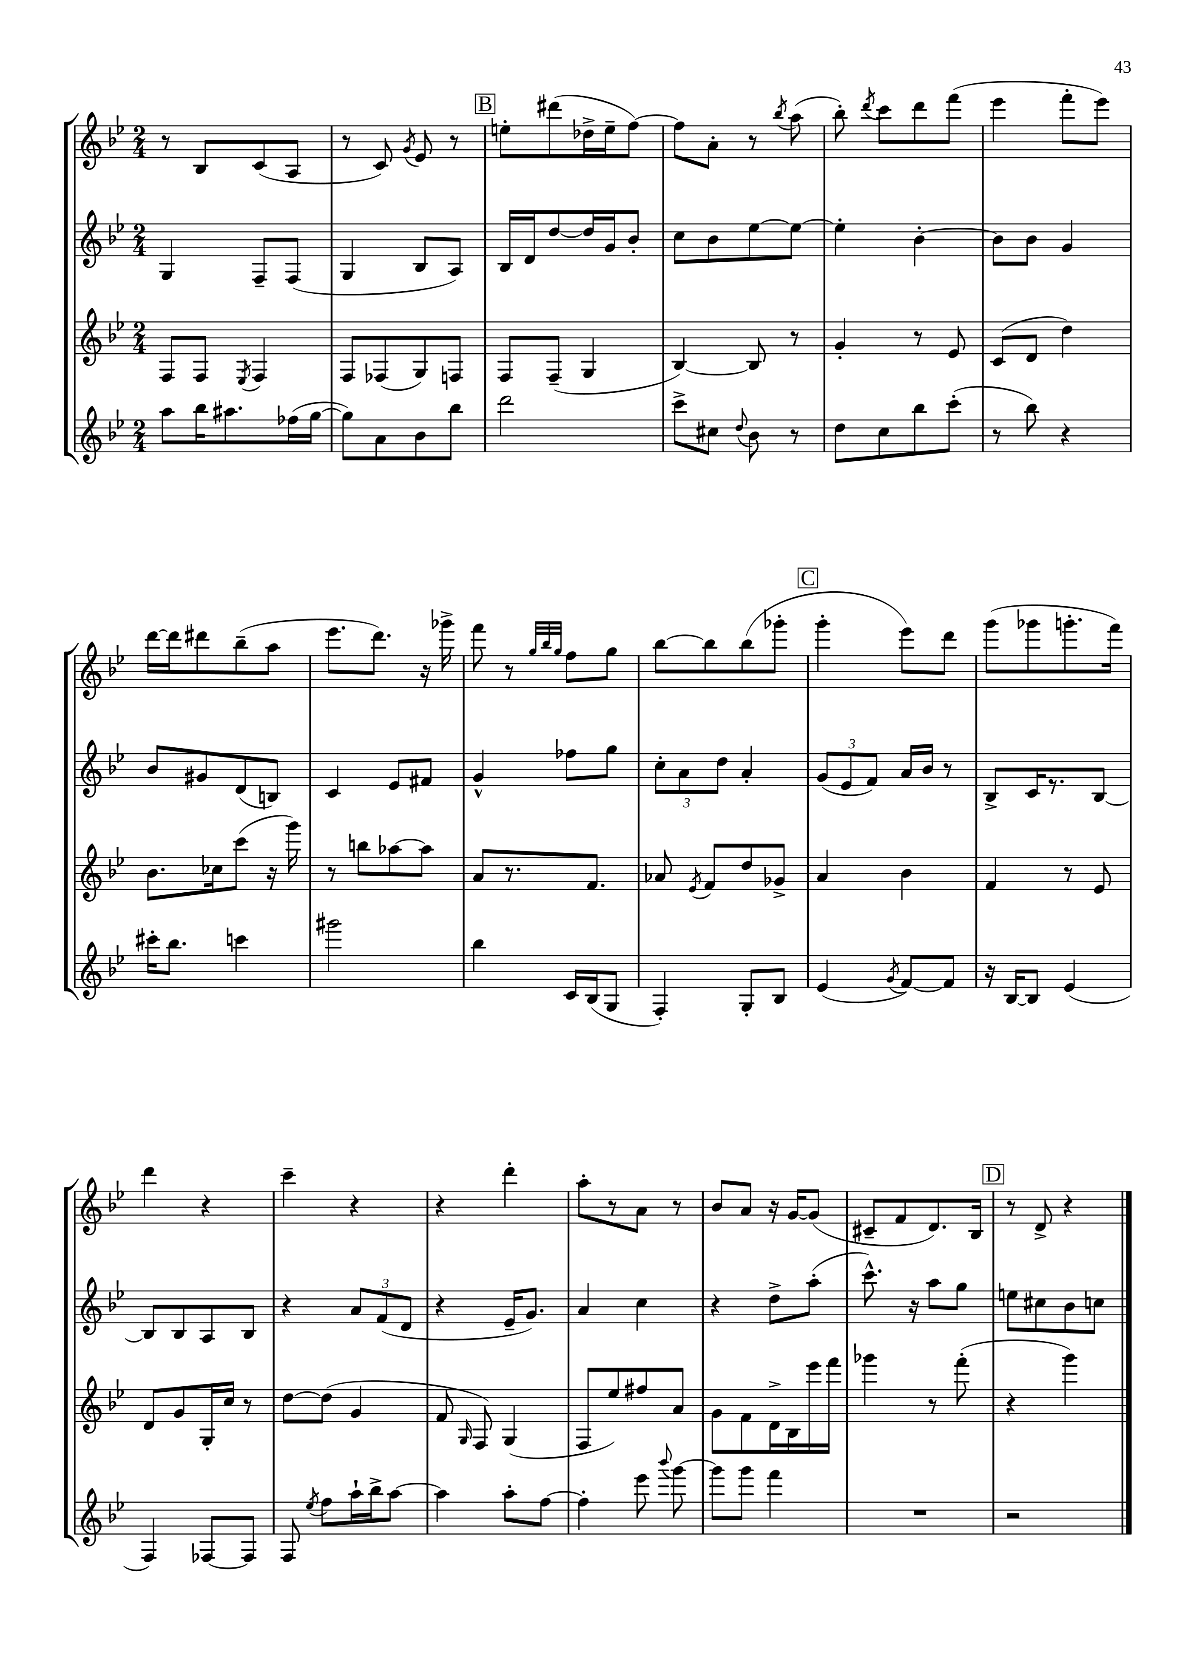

**kern	**kern	**kern	**kern
*part4	*part3	*part2	*part1
*staff4	*staff3	*staff2	*staff1
*clefG2	*clefG2	*clefG2	*clefG2
*k[b-e-]	*k[b-e-]	*k[b-e-]	*k[b-e-]
*M2/4	*M2/4	*M2/4	*M2/4
=105	=105	=105	=105
8aa\L	8F/L	4G/	8r
16bb-\K	8F/J	.	8B-/L
8.aa#X\	.	.	.
.	8qE-/	.	.
.	4F/	8F~/L	(8c/
(16ff-X\L	.	(8F/J	8A/J
[16gg\JJ	.	.	.
=106	=106	=106	=106
8gg\L])	8F/L	4G/	8r
8a\	(8F-X/	.	8c/)
.	.	.	8qg/
8b-\	8G/)	8B-/L	8e-/
8bb-\J	8Fn/J	8A/J)	8r
!!LO:REH:place=s1:t=B
=107	=107	=107	=107
2ddd\	8F/L	16B-/LL	8een'\L
.	.	16d/J	.
.	(8F~/J	[8dd/	(8ddd#X\
.	4G/	16dd/L]	16dd-X^\L
.	.	16g/J	16ee~\J
.	.	8b-'/J	[8ff\J)
=108	=108	=108	=108
8ccc^\L	[4B-/)	8cc\L	8ff\L]
8cc#X\J	.	8b-\	8a'\J
8qqdd/	.	.	.
8b-\	8B-/]	[8ee-\	8r
.	.	.	8qbb-/
8r	8r	8ee-\J_	(8aa\
=109	=109	=109	=109
8dd\L	4g'/	4ee-'\]	8bb-'\)
.	.	.	8qddd/
8cc\	.	.	8ccc\L
8bb-\	8r	[4b-'\	8ddd\
(8ccc'\J	8e-/	.	(8fff\J
=110	=110	=110	=110
8r	(8c/L	8b-\L]	4eee-\
8bb-\)	8d/J	8b-\J	.
4r	4dd\)	4g/	8fff'\L
.	.	.	8eee-\J)
!!LO:LB:g=z
=111	=111	=111	=111
16ccc#X'\KL	8.b-\L	8b-/L	[16ddd\LL
8.bb-\J	.	.	16ddd\J]
.	.	8g#X/	8ddd#X\
.	16cc-X\k	.	.
4cccn\	(8ccc\J	(8d/	(8bb-~\
.	16r	8Bn/J)	8aa\J
.	16ggg\)	.	.
=112	=112	=112	=112
2ggg#X\	8r	4c/	8.eee-\L
.	8bbn\L	.	.
.	.	.	8.ddd\J)
.	[8aa-X\	8e-/L	.
.	8aa-\J]	8f#X/J	16r
.	.	.	16ggg-X^\
=113	=113	=113	=113
4bb-\	8a/L	4g^^/	8fff\
.	8.r	.	8r
.	.	.	32qqgg/LLL
.	.	.	32qqbb-/
.	.	.	32qqgg/JJJ
16c/LL	.	8ff-X\L	8ff\L
(16B-/J	8.f/J	.	.
8G/J	.	8gg\J	8gg\J
=114	=114	=114	=114
4F'/)	8a-X/	12cc'\L	[8bb-\L
.	.	12a\	.
.	8qe-/	.	.
.	8f/L	.	8bb-\]
.	.	12dd\J	.
8G'/L	8dd/	4a'/	(8bb-\
8B-/J	8g-X^/J	.	8ggg-X'\J
!!LO:REH:place=s1:t=C
=115	=115	=115	=115
(4e-/	4a/	(12g/L	4ggg'\
.	.	12e-/	.
.	.	12f/J)	.
8qg/	.	.	.
[8f/L)	4b-\	16a/LL	8eee-\L)
.	.	16b-/JJ	.
8f/J]	.	8r	8ddd\J
=116	=116	=116	=116
16r	4f/	8B-^/L	(8ggg\L
[16B-/KL	.	.	.
8B-/J]	.	16c/K	8ggg-X\
.	.	8.r	.
(4e-/	8r	.	8.gggn'\
.	8e-/	[8B-/J	.
.	.	.	16fff\Jk)
!!LO:LB:g=z
=117	=117	=117	=117
4F/)	8d/L	8B-/L]	4ddd\
.	8g/	8B-/	.
[8F-X/L	16G'/L	8A/	4r
.	16cc/JJ	.	.
8F-/J]	8r	8B-/J	.
=118	=118	=118	=118
8F/	[8dd\L	4r	4ccc~\
8qee-/	.	.	.
8ff\L	(8dd\J]	.	.
16aa`\L	4g/	12a/L	4r
16bb-^\J	.	.	.
.	.	(12f/	.
[8aa\J	.	.	.
.	.	12d/J	.
=119	=119	=119	=119
4aa\]	8f/	4r	4r
.	16qqG/	.	.
.	8F/)	.	.
8aa'\L	(4G/	16e-~/KL	4ddd'\
.	.	8.g/J)	.
[8ff\J	.	.	.
=120	=120	=120	=120
4ff'\]	8F/L	4a/	8aa'\L
.	8ee-/)	.	8r
8eee-\	8ff#X/	4cc\	8a\J
8qqbbb-/	.	.	.
[8ggg\	8a/J	.	8r
=121	=121	=121	=121
8ggg\L]	8g\L	4r	8b-/L
8ggg\J	8f\	.	8a/J
4fff\	16d^\L	8dd^\L	16r
.	16B-\	.	[16g/KL
.	16eee-\	(8aa'\J	(8g/J]
.	16fff\JJ	.	.
=122	=122	=122	=122
2r	4ggg-X\	8.ccc^^\)	8c#X~/L
.	.	.	8f/
.	.	16r	.
.	8r	8aa\L	8.d/)
.	(8fff'\	8gg\J	.
.	.	.	16B-/Jk
!!LO:REH:place=s1:t=D
=123	=123	=123	=123
2r	4r	8een\L	8r
.	.	8cc#X\	8d^/
.	4ggg\)	8b-\	4r
.	.	8ccn\J	.
==	==	==	==
*-	*-	*-	*-
